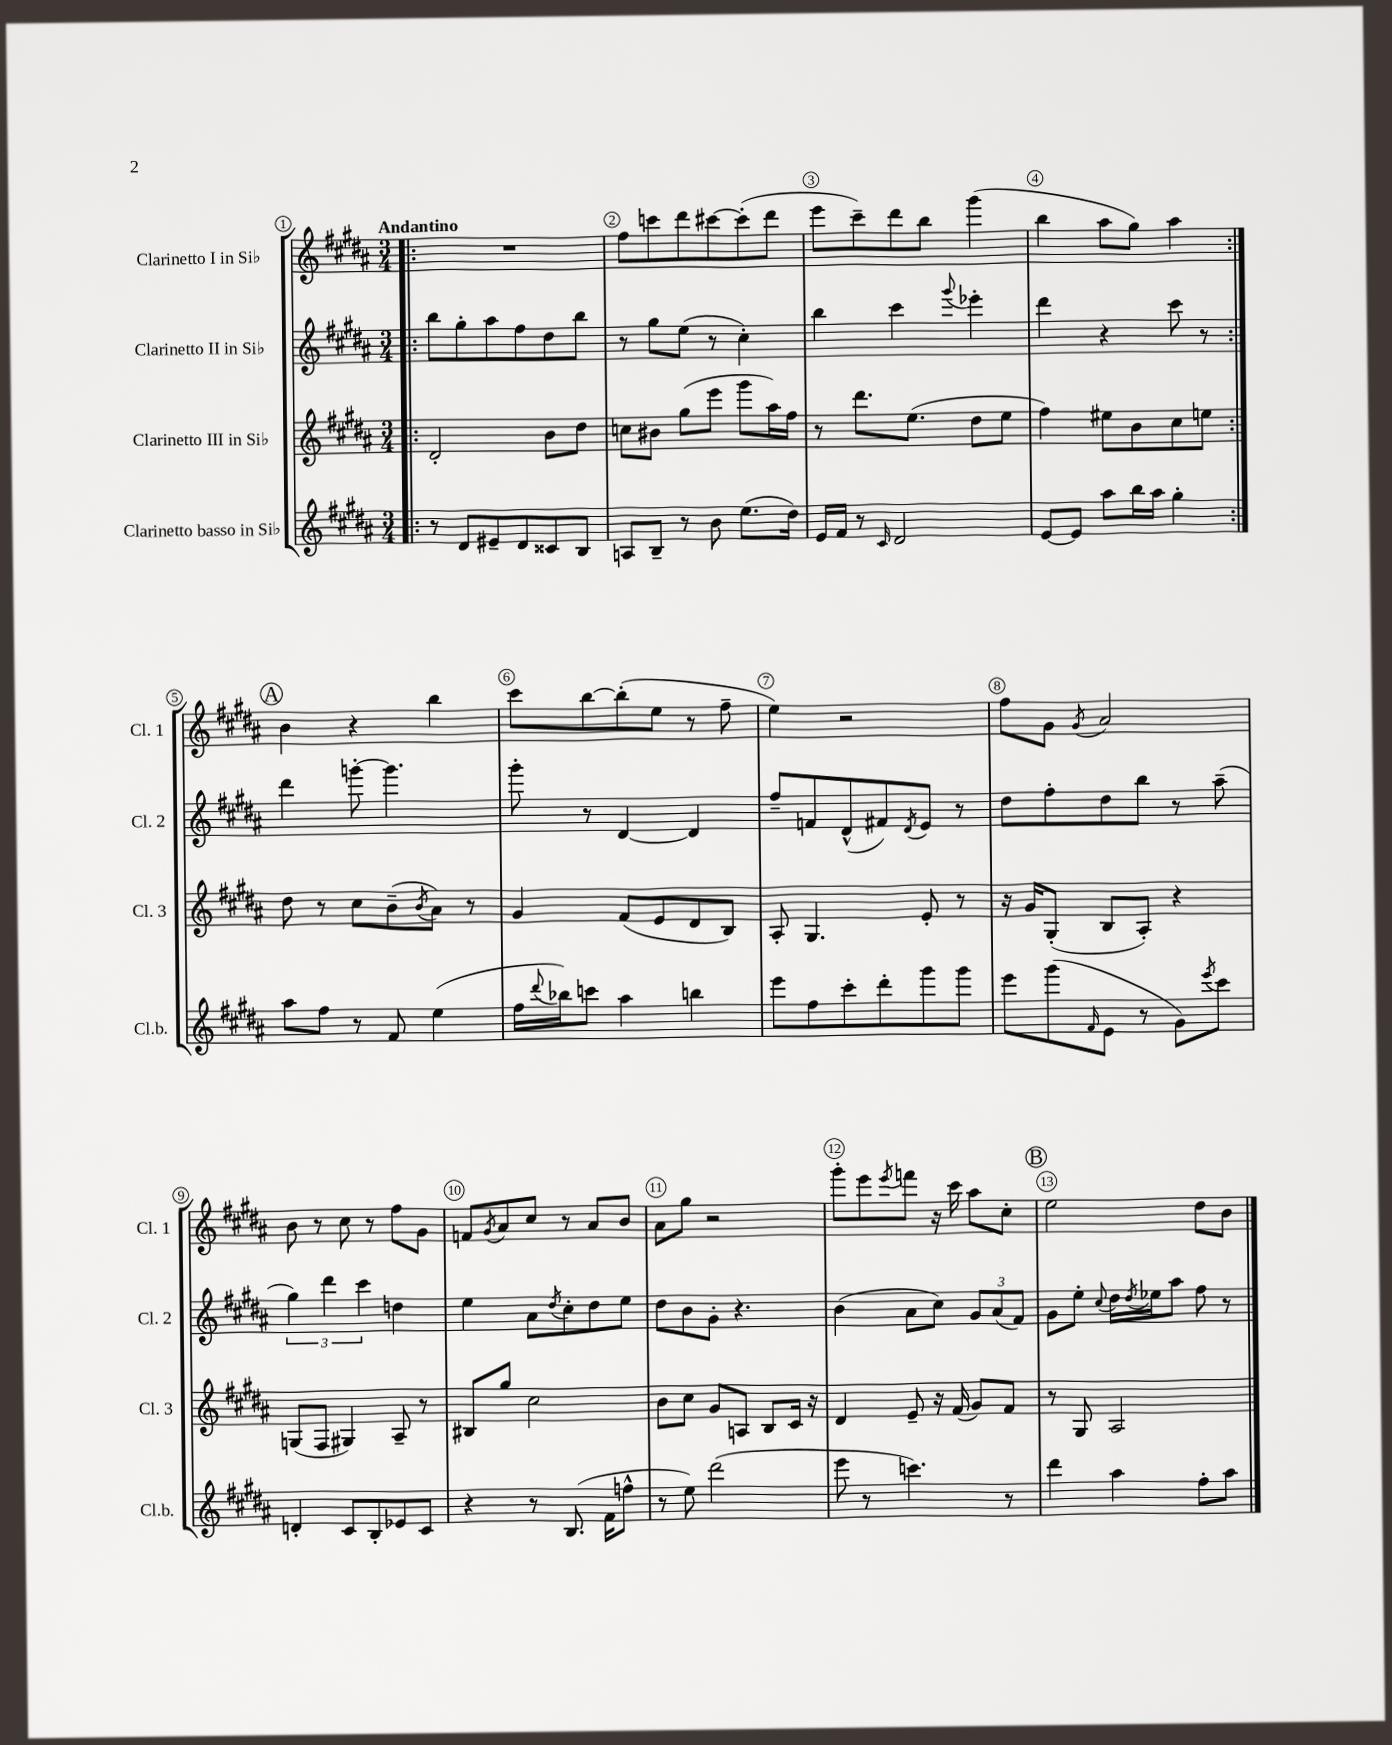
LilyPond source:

<<
\new StaffGroup <<
\new Staff = "s0" \with { instrumentName = "Clarinetto I in Sib" shortInstrumentName = "Cl. 1" } {
    \clef treble \key b \major \numericTimeSignature \time 3/4 \tempo "Andantino"
    \repeat volta 2 { \bar ".|:" R2. |
    fis''8 c'''8 dis'''8 cis'''8~ cis'''8-.( dis'''8 |
    e'''8 cis'''8--) dis'''8 b''8 gis'''4( |
    b''4 ais''8 gis''8) ais''4 | }
    \mark \markup { \circle "A" } b'4 r4 b''4 |
    cis'''8 b''8~ b''8-.( e''8 r8 fis''8-- |
    e''4) r2 |
    fis''8 gis'8 \acciaccatura { gis'8 } ais'2 |
    b'8 r8 cis''8 r8 fis''8 gis'8 |
    f'8 \acciaccatura { gis'8 } ais'8 cis''8 r8 ais'8 b'8 |
    ais'8 gis''8 r2 |
    gis'''8-. e'''8 \acciaccatura { e'''8 } f'''8 r16 cis'''16 ais''8 cis''8-. |
    \mark \markup { \circle "B" } e''2 dis''8 b'8 \bar "|." |
}
\new Staff = "s1" \with { instrumentName = "Clarinetto II in Sib" shortInstrumentName = "Cl. 2" } {
    \clef treble \key b \major \numericTimeSignature \time 3/4
    \repeat volta 2 { \bar ".|:" b''8 gis''8-. ais''8 fis''8 dis''8 b''8 |
    r8 gis''8 e''8( r8 cis''4-.) |
    b''4 cis'''4 \appoggiatura { gis'''8 } ees'''4-. |
    dis'''4 r4 cis'''8 r8 | }
    \mark \markup { \circle "A" } dis'''4 g'''8~-. g'''4. |
    gis'''8-. r8 dis'4~ dis'4 |
    fis''8-- f'8 dis'8-^( fis'8) \acciaccatura { dis'8 } e'8 r8 |
    dis''8 fis''8-. dis''8 b''8 r8 ais''8--( |
    \tuplet 3/2 { gis''4) dis'''4 cis'''4 } d''4 |
    e''4 ais'8 \acciaccatura { dis''8 } cis''8-. dis''8 e''8 |
    dis''8 b'8 gis'8-. r4. |
    b'4( ais'8 cis''8) \tuplet 3/2 { gis'8 ais'8( fis'8) } |
    \mark \markup { \circle "B" } gis'8 e''8-. \appoggiatura { cis''8 } dis''16 \acciaccatura { dis''8 } ees''16 ais''8 fis''8 r8 \bar "|." |
}
\new Staff = "s2" \with { instrumentName = "Clarinetto III in Sib" shortInstrumentName = "Cl. 3" } {
    \clef treble \key b \major \numericTimeSignature \time 3/4
    \repeat volta 2 { \bar ".|:" dis'2-. b'8 dis''8 |
    c''8 bis'8 gis''8( e'''8 gis'''8 ais''16) fis''16 |
    r8 dis'''8. e''8.( dis''8 e''8 |
    fis''4) eis''8 b'8 cis''8 e''8 | }
    \mark \markup { \circle "A" } dis''8 r8 cis''8 b'8--( \acciaccatura { b'8 } ais'8) r8 |
    gis'4 fis'8( e'8 dis'8 b8) |
    ais8-. gis4. e'8-. r8 |
    r16 gis'16 gis8-.( b8 ais8-.) r4 |
    g8( fis8 gis4) ais8-- r8 |
    bis8 gis''8 cis''2 |
    b'8 cis''8 gis'8 a8 b8 cis'16 r16 |
    dis'4 e'8-- r16 fis'16( gis'8) fis'8 |
    \mark \markup { \circle "B" } r8 gis8 ais2 \bar "|." |
}
\new Staff = "s3" \with { instrumentName = "Clarinetto basso in Sib" shortInstrumentName = "Cl.b." } {
    \clef treble \key b \major \numericTimeSignature \time 3/4
    \repeat volta 2 { \bar ".|:" r8 dis'8 eis'8-- dis'8 cisis'8 b8 |
    a8 b8-- r8 b'8 e''8.( dis''16) |
    e'16 fis'16 r8 \grace { cis'16 } dis'2 |
    e'8~ e'8 ais''8 b''16 ais''16 gis''4-. | }
    \mark \markup { \circle "A" } ais''8 fis''8 r8 fis'8 e''4( |
    fis''16 \appoggiatura { dis'''8 } bes''16) c'''8 ais''4 b''4 |
    e'''8 fis''8 cis'''8-. dis'''8-. gis'''8 gis'''8 |
    e'''8 gis'''8( \grace { fis'16 } e'8 r8 gis'8) \acciaccatura { e'''8 } cis'''8 |
    d'4-. cis'8 b8-. ees'8 cis'8 |
    r4 r8 b8.( fis'16 f''8-^ |
    r8 e''8) dis'''2( |
    e'''8 r8 c'''4.) r8 |
    \mark \markup { \circle "B" } dis'''4 ais''4 fis''8-. ais''8 \bar "|." |
}
>>
>>
\layout { \context { \Score \override BarNumber.break-visibility = ##(#f #t #t) barNumberVisibility = #all-bar-numbers-visible \override BarNumber.stencil = #(make-stencil-circler 0.1 0.3 ly:text-interface::print) } }
